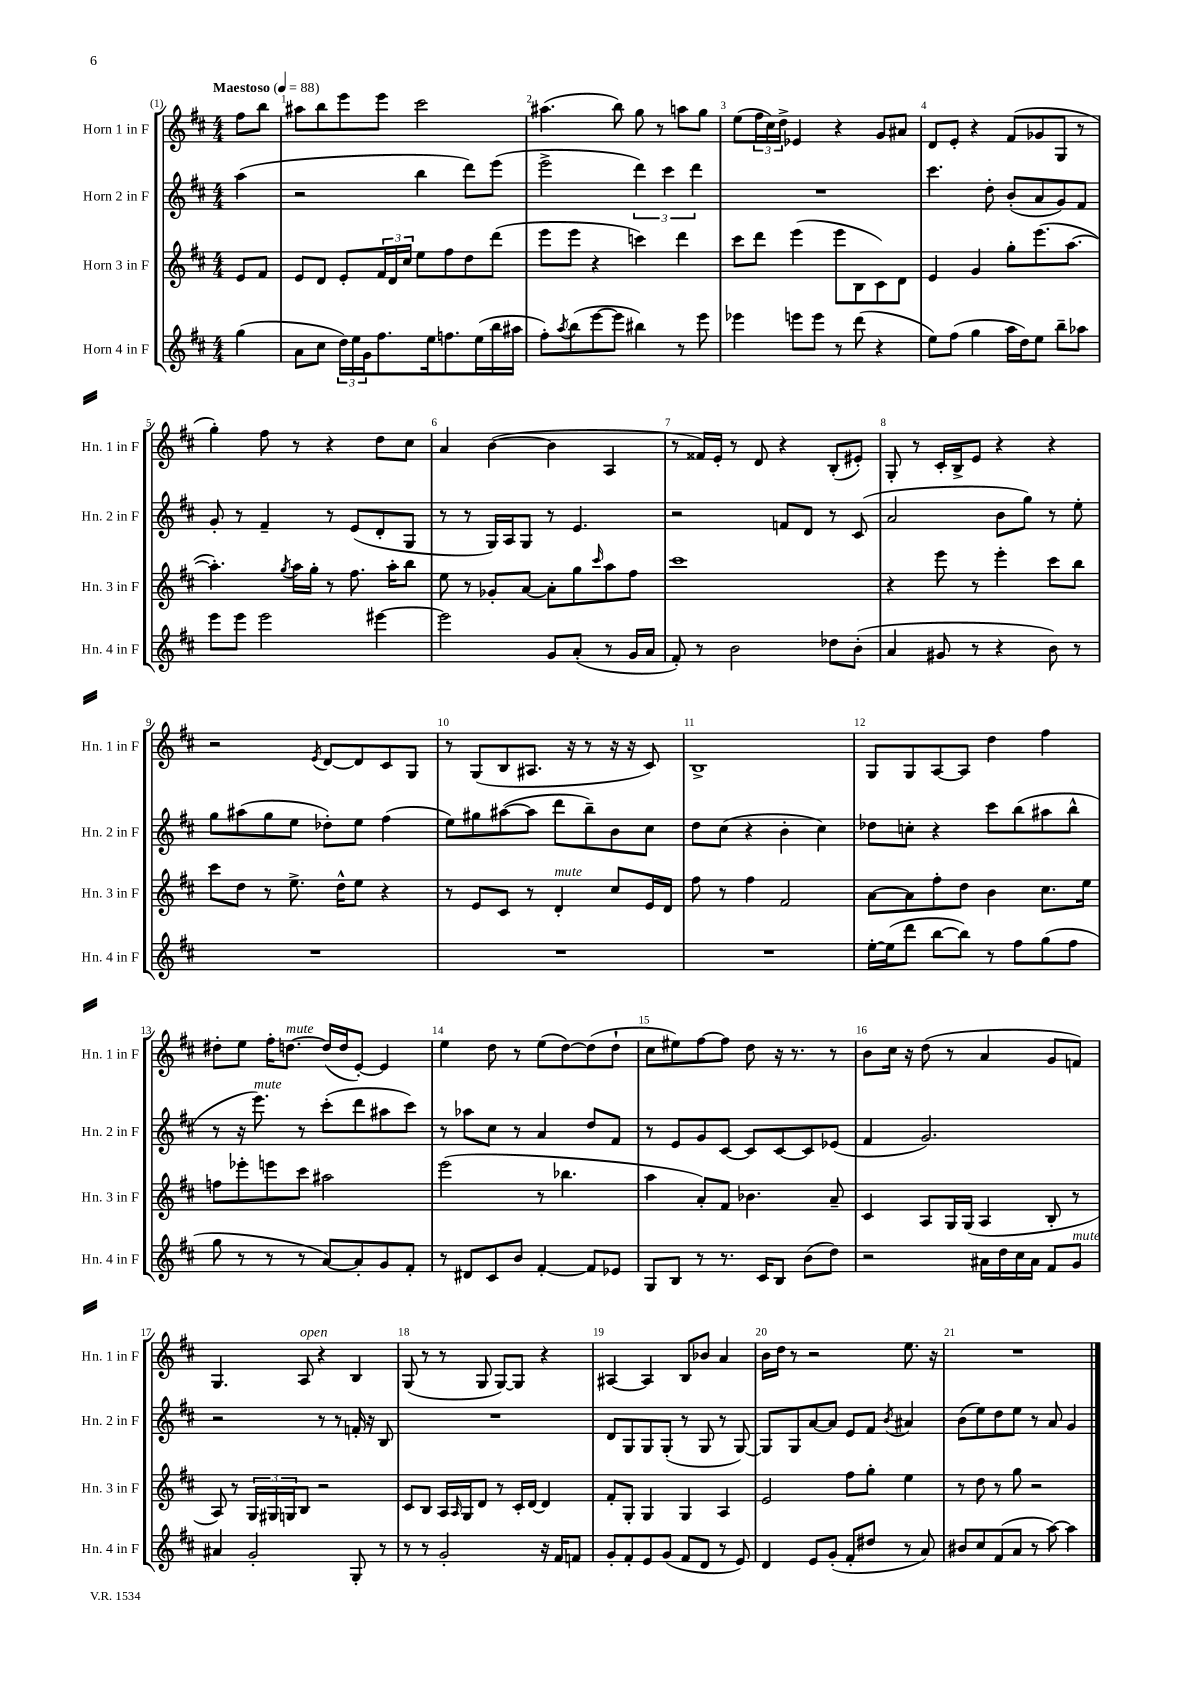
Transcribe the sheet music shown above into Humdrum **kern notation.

**kern	**kern	**kern	**kern
*staff4	*staff3	*staff2	*staff1
*clefG2	*clefG2	*clefG2	*clefG2
*k[f#c#]	*k[f#c#]	*k[f#c#]	*k[f#c#]
*M4/4	*M4/4	*M4/4	*M4/4
*MM88	*MM88	*MM88	*MM88
(4gg	8e	(4aa	8ff#
.	8f#	.	8bb
=	=	=	=
8a	8e	2r	8aa#
8cc#	8d	.	8bb
24dd)	8e'	.	8eee
24ee	.	.	.
24g	.	.	.
8.ff#	24f#	.	8eee
.	24d	.	.
.	24cc#	.	.
.	8ee	4bb	2ccc#
16ee	.	.	.
8.ff	8ff#	.	.
.	8dd	8ddd)	.
(16ee	.	.	.
16bb	(8ddd	(8eee	.
16aa#	.	.	.
=	=	=	=
8ff#')	8eee	2eee^	(4.aa#
8qaa	.	.	.
(8bb	8eee	.	.
[8eee	4r	.	.
8eee]	.	.	8bb)
4bb#)	4ccc)	6ddd)	8gg
.	.	.	8r
.	.	6ccc#	.
8r	4ddd	.	8aa
.	.	6ddd	.
8eee	.	.	8gg
=	=	=	=
4eee-	8ccc#	1r	(8ee
.	8ddd	.	24ff#
.	.	.	24cc#)
.	.	.	24dd^
8eee	(4eee	.	4e-
8eee	.	.	.
8r	8eee	.	4r
(8ddd	8B	.	.
4r	8c#)	.	8g
.	8d	.	8a#
=	=	=	=
8ee)	4e	4.ccc#	8d
(8ff#	.	.	8e'
4gg	4g	.	4r
.	.	8dd'	.
16aa	8gg'	(8b'	(8f#
16dd)	.	.	.
8ee	(8.eee	8a	8g-
8bb~	.	8g)	8G
.	[8.aa	.	.
8aa-	.	8f#	8r
=	=	=	=
8eee	4.aa'])	8g'	4gg')
8eee	.	8r	.
2eee	.	4f#~	8ff#
.	8qgg	.	.
.	16aa	.	8r
.	16gg'	.	.
.	8r	8r	4r
.	8.ff#	(8e	.
[4eee#	.	8d'	8dd
.	16aa'	.	.
.	8bb	8G	8cc#
=	=	=	=
2eee#]	8ee	8r	4a
.	8r	8r	.
.	8g-'	16G)	([4b
.	.	16A	.
.	[8a	8G	.
8g	8a']	8r	4b]
(8a'	8gg	4.e	.
.	16qqccc#	.	.
8r	8aa	.	4A
16g	8ff#	.	.
16a	.	.	.
=	=	=	=
8f#')	1ccc#	2r	8r
8r	.	.	16f##)
.	.	.	16e'
2b	.	.	8r
.	.	.	8d
.	.	8f	4r
.	.	8d	.
8dd-	.	8r	(8B'
(8b'	.	(8c#	8e#')
=	=	=	=
4a	4r	2a	8G'
.	.	.	8r
8g#	8eee	.	16c#'
.	.	.	16B^
8r	8r	.	8e
4r	4eee'	8b	4r
.	.	8gg)	.
8b)	8ccc#	8r	4r
8r	8bb	8ee'	.
=	=	=	=
1r	8ccc#	8gg	2r
.	8dd	(8aa#	.
.	8r	8gg	.
.	8.ee^	8ee	.
.	.	.	8qe
.	.	8dd-')	[8d
.	16dd^^	.	.
.	8ee	8ee	8d]
.	4r	(4ff#	8c#
.	.	.	8G
=	=	=	=
1r	8r	8ee)	8r
.	8e	8gg#	(8G
.	8c#	([8aa#	8B
.	8r	8aa#]	8.A#
.	4d'	8ddd	.
.	.	.	16r
.	.	8bb~)	8r
.	8cc#	8b	16r
.	.	.	16r
.	16e	8cc#	8c#)
.	16d	.	.
=	=	=	=
1r	8ff#	8dd	1B^
.	8r	(8cc#	.
.	4ff#	4r	.
.	2f#	4b'	.
.	.	4cc#)	.
=	=	=	=
[16ee'	[8a	8dd-	8G
(16ee]	.	.	.
8ddd	8a]	8cc'	8G
[8bb	8ff#'	4r	[8A
8bb])	8dd	.	8A]
8r	4b	8ccc#	4dd
8ff#	.	(8bb	.
(8gg	8.cc#	8aa#	4ff#
8ff#	.	8bb^^	.
.	16ee	.	.
=	=	=	=
8gg	8ff	8r	8dd#'
8r	8eee-'	16r	8ee
.	.	8.eee)	.
8r	8eee	.	16ff#'
.	.	.	[8.dd
8r	8ccc#	8r	.
[8a)	2aa#	(8ccc#'	(16dd]
.	.	.	16dd
8a']	.	8ddd	[8e')
8g	.	8aa#	4e]
8f#'	.	8ccc#)	.
=	=	=	=
8r	(2eee	8r	4ee
8d#	.	8aa-	.
8c#	.	8cc#	8dd
8b	.	8r	8r
[4f#'	8r	4a	(8ee
.	4.bb-	.	[8dd)
8f#]	.	8dd	(8dd]
8e-	.	8f#	8dd`
=	=	=	=
8G	4aa	8r	8cc#
8B	.	8e	8ee#)
8r	8a')	8g	[8ff#
8.r	8f#	[8c#	8ff#]
.	4.b-	8c#]	8dd
16c#	.	.	.
8B	.	[8c#	16r
.	.	.	8.r
(8b	.	8c#]	.
8dd)	8a~	(8e-	8r
=	=	=	=
2r	4c#	4f#	8b
.	.	.	16cc#
.	.	.	16r
.	8A	2.g)	(8dd
.	16G	.	8r
.	(16G	.	.
16a#	4A	.	4a
16dd	.	.	.
16cc#	.	.	.
16a#	.	.	.
8f#	8B'	.	8g
8g	8r	.	8f)
=	=	=	=
4a#	8A)	2r	4.G
.	8r	.	.
2g'	24G	.	.
.	24G#	.	.
.	24G	.	.
.	8B	.	8A
.	2r	8r	4r
.	.	8r	.
8G'	.	16f'	4B
.	.	16r	.
8r	.	8B	.
=	=	=	=
8r	8c#	1r	(8G
8r	8B	.	8r
2g'	16A	.	8r
.	16qqA	.	.
.	16G	.	.
.	8d	.	8G
.	8r	.	[8G)
.	16c#'	.	8G]
.	[16d	.	.
16r	4d]	.	4r
16f#	.	.	.
8f	.	.	.
=	=	=	=
8g'	8f#'	8d	[4A#
8f#'	8G'	8G	.
8e	4G	8G	4A#]
(8g	.	(8G'	.
8f#	4G	8r	8B
8d	.	8G	8b-
8r	4A	8r	4a
8e)	.	[8G)	.
=	=	=	=
4d	2e	8G]	16b
.	.	.	16dd
.	.	8G	8r
8e	.	[8a	2r
(8g'	.	8a]	.
8f#'	8ff#	8e	.
8dd#	8gg'	8f#	.
.	.	8qb	.
8r	4ee	4a#	8.ee
8a)	.	.	.
.	.	.	16r
=	=	=	=
8b#	8r	(8b	1r
8cc#	8dd	8ee)	.
(8f#	8r	8dd	.
8a	8gg	8ee	.
8r	2r	8r	.
[8aa)	.	8a	.
4aa]	.	4g	.
==	==	==	==
*-	*-	*-	*-
